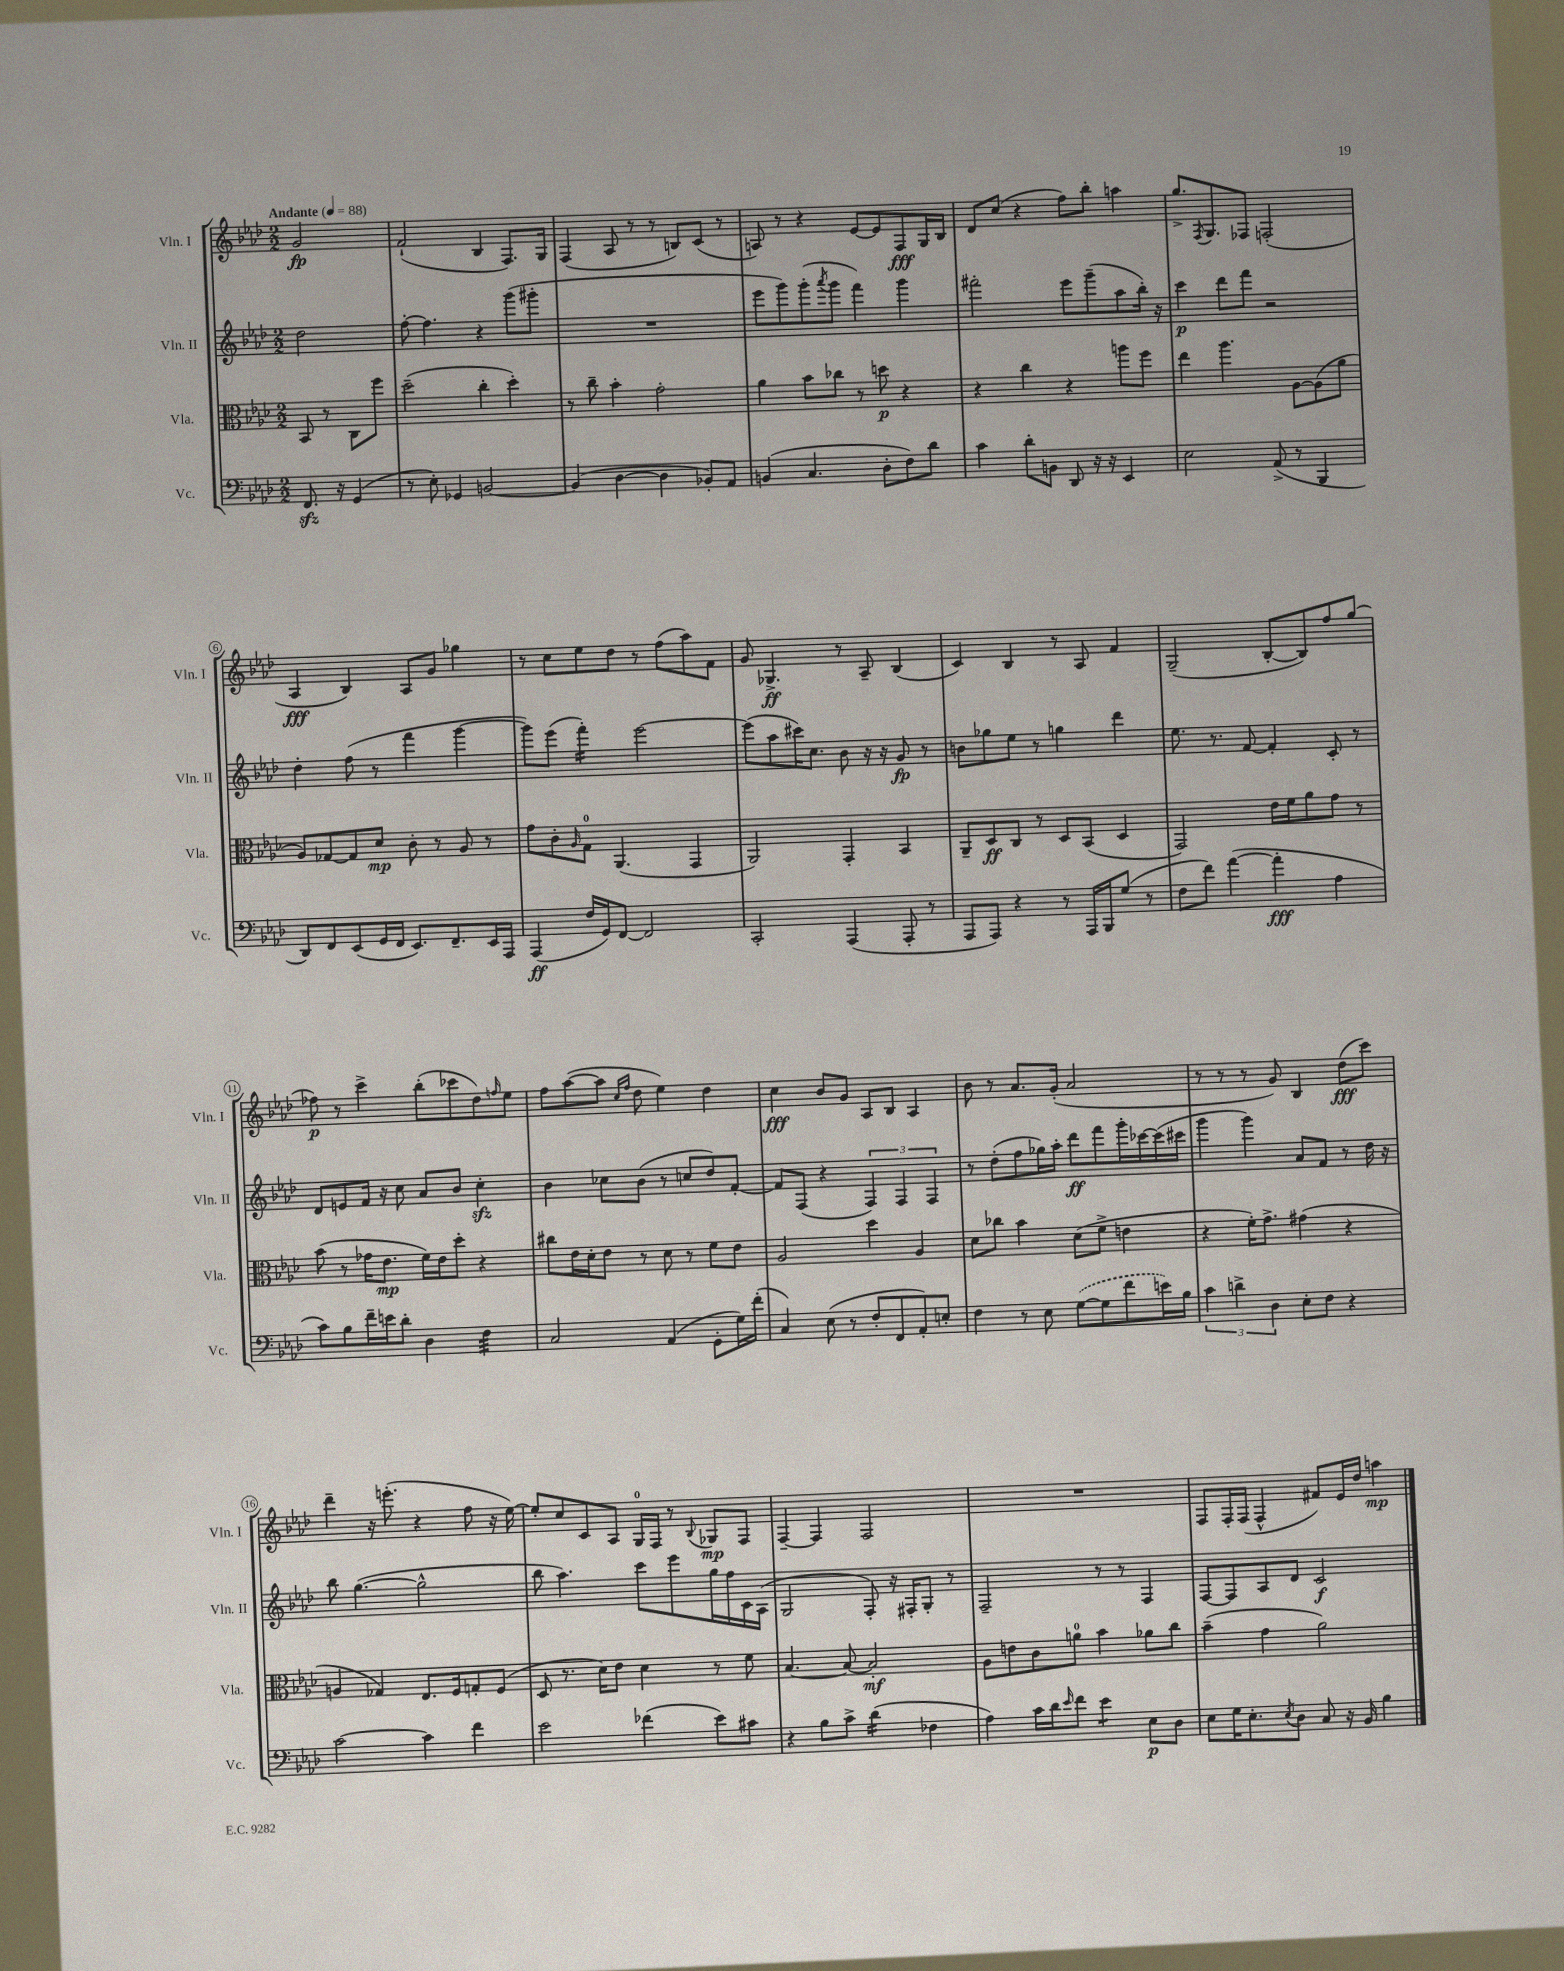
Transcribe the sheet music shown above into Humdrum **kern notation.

**kern	**kern	**kern	**kern
*staff4	*staff3	*staff2	*staff1
*clefF4	*clefC3	*clefG2	*clefG2
*k[b-e-a-d-]	*k[b-e-a-d-]	*k[b-e-a-d-]	*k[b-e-a-d-]
*M2/2	*M2/2	*M2/2	*M2/2
*MM88	*MM88	*MM88	*MM88
8.FF	8BB-	2dd-	2g
.	8r	.	.
16r	.	.	.
(4GG	8C	.	.
.	8ff	.	.
=	=	=	=
8r	(2dd-~	[8ff'	(2f`
8E-')	.	4.ff]	.
4GG-	.	.	.
[2BB	4cc'	4r	4B-
.	4dd-')	(8ggg	8.F)
.	.	8ggg#'	.
.	.	.	16G
=	=	=	=
(4BB]	8r	1r	(4F
.	8cc~	.	.
[4D-	4b-'	.	8A-
.	.	.	8r
4D-]	2g'	.	8r
.	.	.	8B)
8BB-')	.	.	(8c
8AA-	.	.	8r
=	=	=	=
(4BB	4a-	8eee-	8A)
.	.	8ggg)	8r
4.C	8b-	(8ggg'	4r
.	.	8qaaa-	.
.	8cc-	8ggg	.
.	8r	4fff)	[8e-
8D-'	8dd	.	8e-]
8F)	4r	4ggg	8F
8d-	.	.	16G
.	.	.	16B-
=	=	=	=
4c	4r	2fff#'	8d-
.	.	.	(8cc
8d-'	4cc	.	4r
8BB	.	.	.
8DD-	4r	8eee-	8ff)
16r	.	(8ggg~	8bb-'
16r	.	.	.
4EE-	8aa	8aa-	4aa
.	8ff	16bb-')	.
.	.	16r	.
=	=	=	=
2E-	4ee-	4ccc	8.gg^
.	.	.	8qF
.	.	.	8.G
.	4.aa-	8ddd-	.
.	.	8fff	8F-
(8AA-^	.	2r	(2F'
8r	[8A-	.	.
4BBB-	(8A-]	.	.
.	8a-	.	.
=	=	=	=
8DD-)	8A-)	4dd-'	4A-
8FF	[8G-	.	.
(8EE-	8G-]	(8ff	4B-)
16GG	8d-	8r	.
16FF	.	.	.
8.EE-)	8c'	4fff	8A-
.	8r	.	8g
8.FF~	.	.	.
.	8A-	[4ggg	4gg-
16EE-	8r	.	.
16AAA-	.	.	.
=	=	=	=
(4AAA-	8g	8ggg])	8r
.	8c'	(8eee-	8cc
.	16qqA-	.	.
16F	8G	4fff')	8ee-
16GG)	.	.	.
[8FF	(4.AA-	.	8dd-
2FF]	.	[2eee-	8r
.	.	.	(8ff
.	4GG	.	8aa-)
.	.	.	8f
=	=	=	=
2CC'	2AA-)	(8eee-]	8g
.	.	8aa-	4.G-^
.	.	16ccc#)	.
.	.	8.cc	.
(4AAA-	4GG'	8b-	8r
.	.	16r	8A-~
.	.	16r	.
8AAA-'	4BB-	8g	(4B-
8r	.	8r	.
=	=	=	=
8AAA-	8AA-~	8b	4c)
8AAA-)	8D-	8gg-	.
4r	8C	8ee-	4B-
.	8r	8r	.
8r	8D-	4gg	8r
16AAA-	(8BB-	.	8A-
16BBB-	.	.	.
(8G	4D-	4ddd-	4f
8r	.	.	.
=	=	=	=
8F	2GG)	8.ee-	(2G~
8f)	.	.	.
.	.	8.r	.
([4a-	.	.	.
.	.	[8f	.
4a-']	16e-	4f']	[8B-'
.	16f	.	.
.	8a-	.	8B-])
4A-	8g	8c'	8ff
.	8r	8r	(8gg
=	=	=	=
8c)	(8b-	8d-	8ff-)
8B-	8r	8e	8r
16f~	16g-	16f	4ccc^
16e	8.e-	16r	.
8d-'	.	8cc	.
4D-	16f)	8a-	(8bb-'
.	16e-	.	.
.	8dd-'	8b-	8ccc-
4F	4r	4cc'	8dd-)
.	.	.	16qqff
.	.	.	8ee-
=	=	=	=
2C	8cc#	4b-	8ff
.	16e-	.	([8aa-
.	16d-'	.	.
.	8e-	8cc-	8aa-]
.	.	.	16qqcc
.	.	.	16qqff
.	8r	(8b-	8dd-
(4AA-	8d-	8r	4ee-)
.	8r	8cc	.
8GG'	8f	8dd-)	4dd-
16G)	8e-	[8f'	.
(16f'	.	.	.
=	=	=	=
4C)	2A-	8f]	4cc
.	.	(8F	.
(8E-	.	4r	8b-
8r	.	.	8g
8F'	4dd-	6F)	8A-
8FF	.	.	8B-
.	.	6F	.
8AA-')	4A-	.	4A-
.	.	6F	.
8E'	.	.	.
=	=	=	=
4F	8d-	8r	8b-
.	8cc-	(8dd-'	8r
8r	4b-	8ff	8.a-
8E-	.	16gg-)	.
.	.	16aa-'	(16g'
([8G	(8d-	8ddd-	2a-
8G]	8f^	8fff	.
8f	4e	16ggg'	.
.	.	[16ccc-	.
16e)	.	(16ccc-]	.
16B-	.	16ccc#	.
=	=	=	=
6c	4r	4ggg	8r
.	.	.	8r
6d^	.	.	.
.	16f')	4ggg)	8r
.	8.g^	.	.
6D-	.	.	.
.	.	.	8g)
8E-'	(4g#	8a-	4B-
8F	.	8f	.
4r	4r	8r	(8dd-
.	.	16dd-	8ccc)
.	.	16r	.
=	=	=	=
[2c	4A	8bb-	4ddd-~
.	.	([4.gg	.
.	4G-)	.	16r
.	.	.	(8.eee'
4c]	8.E-	2gg^^]	4r
.	16F	.	.
4f	8G'	.	8ff
.	(8F	.	16r
.	.	.	[16ee-)
=	=	=	=
2e-	8D-	8bb-	8ee-']
.	8.r	4.aa-)	8cc
.	.	.	8c
.	16d-)	.	.
.	8e-	.	8A-
(4f-	4d-	8ccc	16G
.	.	.	16F
.	.	8eee-	8r
.	.	.	8qqB-
8e-)	8r	16gg	8G-
.	.	16ff	.
8c#	8f	16c	8F
.	.	(16A-	.
=	=	=	=
4r	[4.B-	2G	[4F~
8B-	.	.	4F]
8c^	8B-_	.	.
(4d-	2B-']	8F')	2F
.	.	16r	.
.	.	16F#'	.
4F-	.	8G'	.
.	.	8r	.
=	=	=	=
4A-)	8A-	2F~	1r
.	8e	.	.
16c	8c	.	.
16d-	.	.	.
16qqe-	.	.	.
8f	8a	.	.
4e-	4b-	8r	.
.	.	8r	.
8E-	8a-	4F	.
8D-	8cc	.	.
=	=	=	=
8E-	(4b-~	[8F	8F
16G	.	8F]	16F'
8.E-'	.	.	(16F
.	4g	8A-	4F^^
8qE-	.	.	.
8D-	.	8d-	.
8C	2a-)	2c	8f#)
16r	.	.	16e-
16BB-	.	.	16dd-
4B-	.	.	4aa
==	==	==	==
*-	*-	*-	*-
